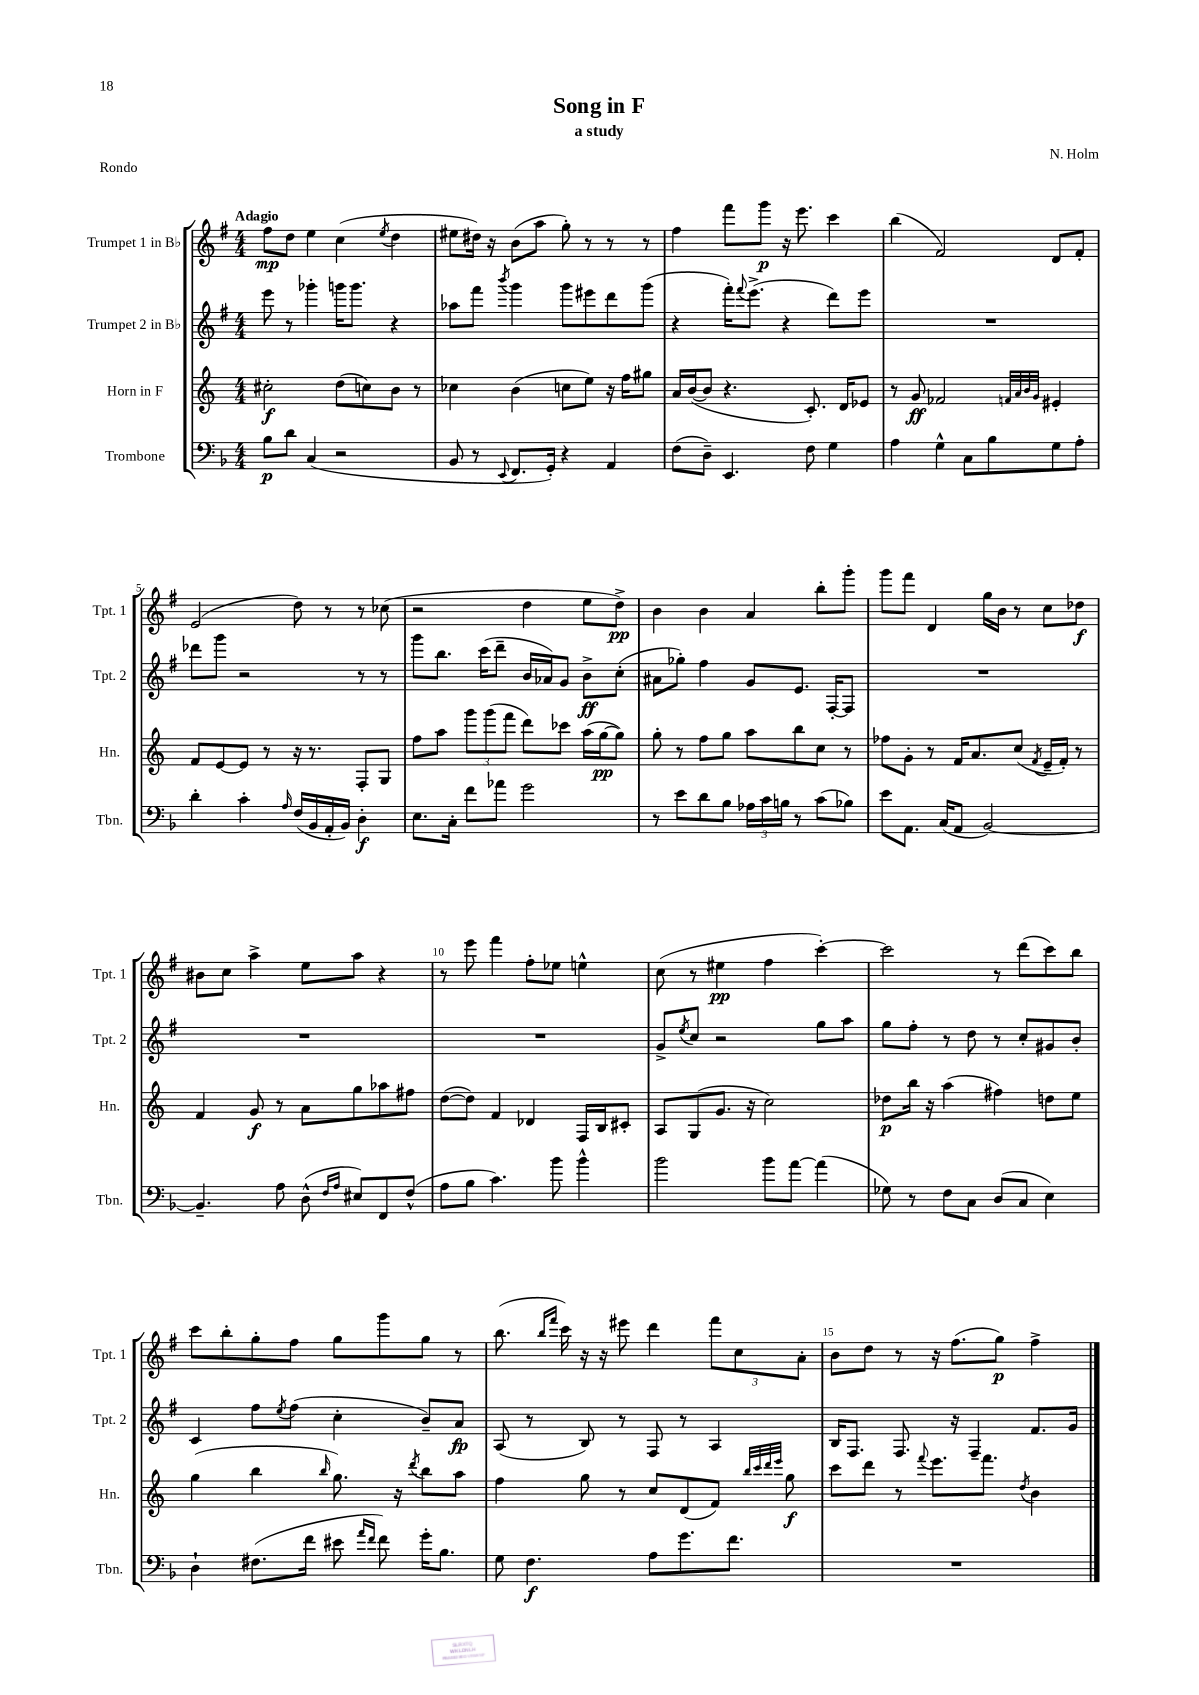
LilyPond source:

\header { title = "Song in F" composer = "N. Holm" subtitle = "a study" piece = "Rondo" }
<<
\new StaffGroup <<
\new Staff = "s0" \with { instrumentName = "Trumpet 1 in Bb" shortInstrumentName = "Tpt. 1" } {
    \clef treble \key g \major \numericTimeSignature \time 4/4 \tempo "Adagio"
    fis''8\mp d''8 e''4 c''4( \acciaccatura { e''8 } d''4 |
    eis''8 dis''16) r16 b'8( a''8 g''8-.) r8 r8 r8 |
    fis''4 fis'''8 g'''8\p r16 e'''8. c'''4 |
    b''4( fis'2) d'8 fis'8-. |
    e'2( d''8) r8 r8 ces''8( |
    r2 d''4 e''8 d''8->\pp) |
    b'4 b'4 a'4 b''8-. g'''8-. |
    g'''8 fis'''8 d'4 g''16 b'16 r8 c''8 des''8\f |
    bis'8 c''8 a''4-> e''8 a''8 r4 |
    r8 e'''8 fis'''4 fis''8-. ees''8 e''4-^ |
    c''8( r8 eis''4\pp fis''4 c'''4~-.) |
    c'''2 r8 d'''8( c'''8) b''8 |
    c'''8 b''8-. g''8-. fis''8 g''8 g'''8 g''8 r8 |
    b''8.( \grace { b''16 fis'''16 } c'''16) r16 r16 eis'''8 d'''4 \tuplet 3/2 { fis'''8 c''8 a'8-. } |
    b'8 d''8 r8 r16 fis''8.( g''8\p) fis''4-> \bar "|." |
}
\new Staff = "s1" \with { instrumentName = "Trumpet 2 in Bb" shortInstrumentName = "Tpt. 2" } {
    \clef treble \key g \major \numericTimeSignature \time 4/4
    e'''8 r8 ges'''4-. g'''16 g'''8. r4 |
    aes''8 fis'''8 \acciaccatura { b'''8 } g'''4 g'''8 eis'''8 d'''8 g'''8( |
    r4 fis'''16-.) \appoggiatura { fis'''8 } e'''8.->( r4 d'''8) e'''8 |
    R1 |
    des'''8 g'''8 r2 r8 r8 |
    g'''8 b''8. c'''16( d'''8-- b'16 aes'16) g'8 b'8->\ff c''8-.( |
    ais'8 ges''8-.) fis''4 g'8 e'8. fis16~-. fis8 |
    R1 |
    R1 |
    R1 |
    g'8-> \acciaccatura { e''8 } c''8 r2 g''8 a''8 |
    g''8 fis''8-. r8 d''8 r8 c''8-. gis'8 b'8-. |
    c'4 fis''8 \acciaccatura { e''8 } fis''8( c''4-. b'8--) a'8\fp |
    a8( r8 b8) r8 fis8 r8 a4 |
    b16 fis8. fis8. r16 fis4-- fis'8. g'16 \bar "|." |
}
\new Staff = "s2" \with { instrumentName = "Horn in F" shortInstrumentName = "Hn." } {
    \clef treble \key c \major \numericTimeSignature \time 4/4
    cis''2-.\f d''8( c''8) b'8 r8 |
    ces''4 b'4( c''8 e''8) r16 f''16 gis''8 |
    a'16 b'16~( b'8 r4. c'8.-.) d'16 ees'8 |
    r8 g'8\ff fes'2 \grace { f'32 a'32 b'32 g'32 } eis'4-. |
    f'8 e'8~ e'8 r8 r16 r8. f8-. g8 |
    f''8 a''8 \tuplet 3/2 { g'''8 g'''8( f'''8 } d'''8) ces'''8 a''16( g''16~\pp g''8) |
    g''8-. r8 f''8 g''8 a''8 b''8 c''8 r8 |
    fes''8 g'8-. r8 f'16 a'8. c''8( \acciaccatura { f'8 } e'16-- f'16-.) r8 |
    f'4 g'8\f r8 a'8 g''8 aes''8 fis''8 |
    d''8~( d''8) f'4 des'4 f16 b16 cis'8-. |
    a8 g8( g'8. r16 c''2) |
    des''8\p b''16 r16 a''4( fis''4) d''8 e''8 |
    g''4( b''4 \grace { b''16 } g''8.) r16 \acciaccatura { d'''8 } b''8 a''8 |
    f''4 g''8 r8 c''8 d'8( f'8) \grace { b''32 c'''32 d'''32 e'''32 } g''8\f |
    c'''8 d'''8 r8 \appoggiatura { f'''8 } e'''8. f'''8. \acciaccatura { d''8 } b'4 \bar "|." |
}
\new Staff = "s3" \with { instrumentName = "Trombone" shortInstrumentName = "Tbn." } {
    \clef bass \key f \major \numericTimeSignature \time 4/4
    bes8\p d'8 c4( r2 |
    bes,8 r8 \appoggiatura { e,8 } f,8. g,16-.) r4 a,4 |
    f8( d8--) e,4. f8 g4 |
    a4 g4-^ c8 bes8 g8 a8-. |
    d'4-. c'4-. \grace { a16 } f16( bes,16 a,16-. bes,16) d4-.\f |
    e8. c16-. f'8 aes'8 g'2 |
    r8 e'8 d'8 bes8 \tuplet 3/2 { aes16 c'16 b16 } r8 c'8( bes8) |
    e'8 a,8. c16( a,8 bes,2~) |
    bes,4.-- a8 d8-^( \grace { f16 a16 } eis8) f,8 f8-^( |
    a8 bes8 c'4.) bes'8 bes'4-^ |
    bes'2 bes'8 a'8~ a'4( |
    ges8) r8 f8 c8 d8( c8 e4) |
    d4-! fis8.( f'16 eis'8 \grace { a'16 f'16 } f'8) g'16-. bes8. |
    g8 f4.\f a8 g'8. f'8. |
    R1 \bar "|." |
}
>>
>>
\layout { \context { \Score \override BarNumber.break-visibility = ##(#f #t #t) barNumberVisibility = #(every-nth-bar-number-visible 5) } }
